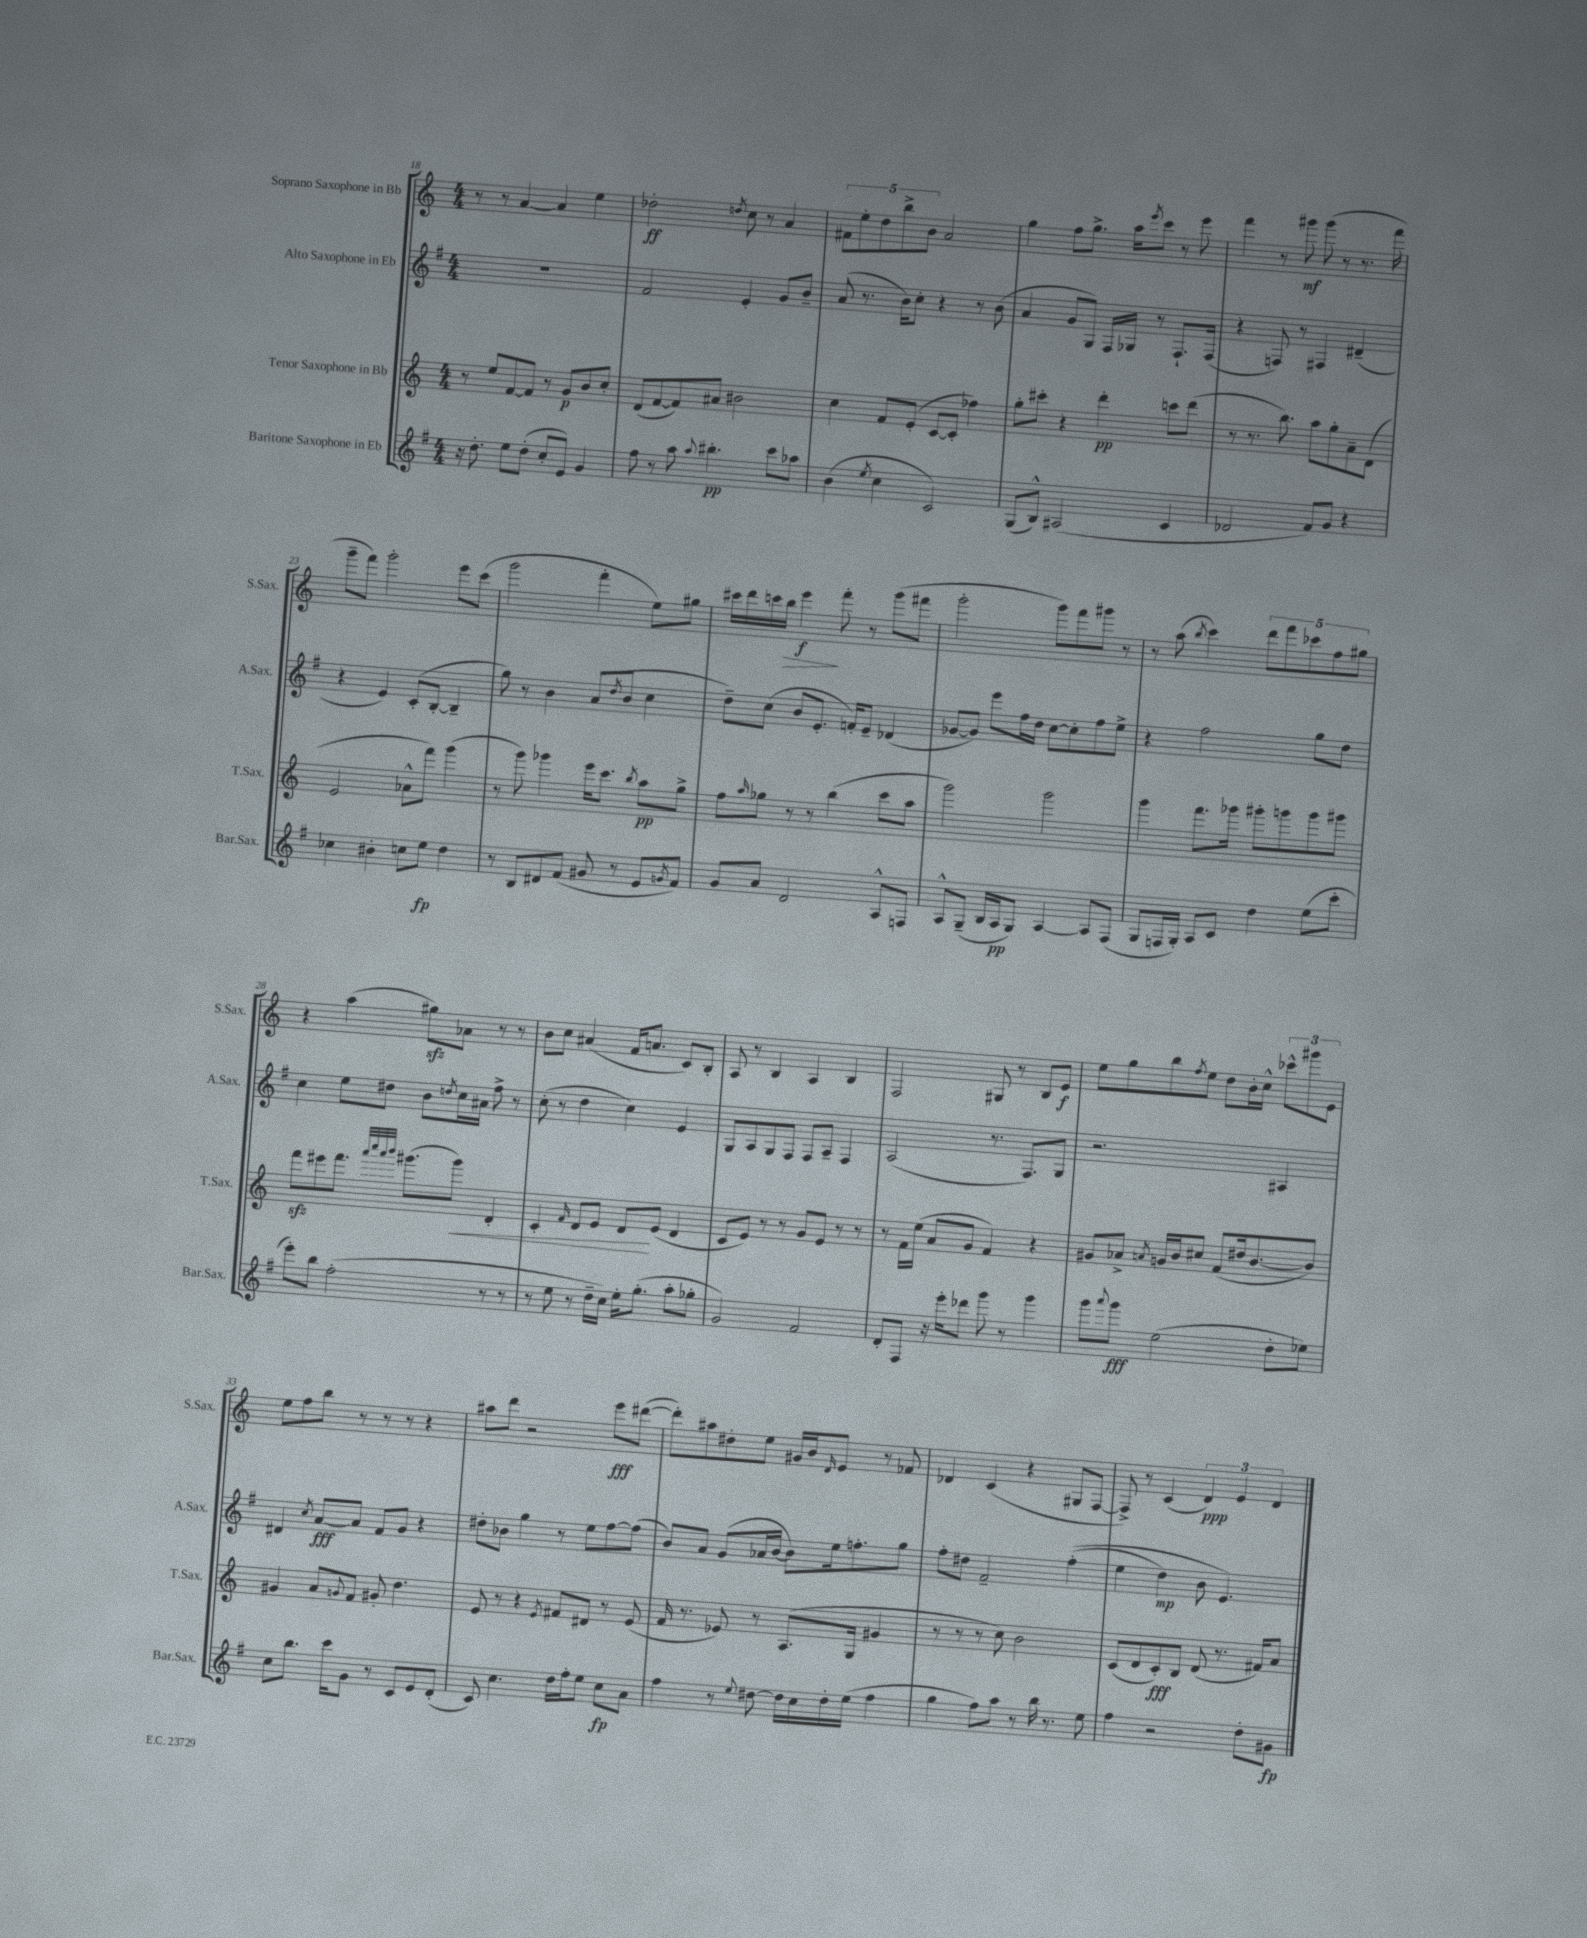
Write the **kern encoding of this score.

**kern	**kern	**kern	**kern
*staff4	*staff3	*staff2	*staff1
*clefG2	*clefG2	*clefG2	*clefG2
*k[f#]	*k[]	*k[f#]	*k[]
*M4/4	*M4/4	*M4/4	*M4/4
16r	8r	1r	8r
8.dd'	.	.	.
.	8ee	.	8r
8ee	[8f	.	[4a
(8dd'	8f]	.	.
8cc'	8r	.	4a]
8e)	8g	.	.
4g	8b	.	4ee
.	8cc'	.	.
=	=	=	=
8ff#	(8d	2f#	2dd-'
8r	[8f	.	.
8aa	8f])	.	.
8qqaa	.	.	.
4.bb#'	8a#	.	.
.	.	.	8qdd
.	2b#	4e'	8cc
.	.	.	8r
8ccc	.	8g	4a
8aa-	.	8b~	.
=	=	=	=
(4b	4cc	(8a	10f#
.	.	.	10ee'
.	.	8.r	.
.	.	.	10dd
8qee	.	.	.
4cc	8f	.	.
.	.	.	10bb^
.	.	16b)	.
.	(8e'	8cc'	.
.	.	.	10b
2c)	[8c	4r	2a
.	8c']	.	.
.	4ff-)	8r	.
.	.	(8b	.
=	=	=	=
(8G	8gg'	4a	4gg
8B^^)	8ccc#'	.	.
(2A#	4r	8g	8ff
.	.	8G)	8.gg^
.	4ddd'	16F#	.
.	.	16G-	16aa
.	.	.	8qeee
.	.	8r	8ccc
4c	8ccc	8.F#`	8r
.	(8ddd	.	8eee
.	.	(16F#	.
=	=	=	=
2d-	8r	4r	4fff
.	8.r	.	.
.	.	8F)	8r
.	8.bb)	.	.
.	.	8r	8ggg#
8f#)	8aa	4F#	(8ggg#
8g	8gg'	.	8r
4r	8a~	(4d#~	8.r
.	(8d	.	.
.	.	.	16fff
=	=	=	=
4cc-	2e	4r	8ggg~
.	.	.	8fff)
4b#'	.	4e)	2ggg'
8cc	8a-^^	(8c'	.
8ee	8fff)	[8B'	.
4dd	(4ggg	4B~]	8eee
.	.	.	(8ccc
=	=	=	=
8r	8r	8gg)	2ggg
8B	8ggg)	8r	.
8d#	4ggg-	4b	.
(8f#	.	.	.
8g#	16eee	(8a	4fff'
.	8.ccc	.	.
.	.	8qdd	.
8r	.	8b	.
.	8qbb	.	.
8e	8aa	4cc	8ee)
8qg	.	.	.
8f#)	8gg^	.	8gg#
=	=	=	=
8g	8ff	8dd~)	16ccc#
.	.	.	16ddd
.	16qqaa	.	.
8a	8gg-	(8cc	16ccc
.	.	.	16bb
2d	8r	8b	4eee
.	8r	8.e'	.
.	(4bb	.	8fff'
.	.	16f')	.
.	.	8e~	8r
8A^^	8ccc	(4d-	(8ggg
8F	8aa	.	8fff#
=	=	=	=
8A^^	2ggg)	[8g-	2ggg'
(8G~	.	8g-])	.
16B	.	8eee	.
16A	.	.	.
8G)	.	16ff#	.
.	.	16dd	.
[4A	2ggg	[8cc	8ggg)
.	.	8cc']	8fff
8A]	.	8ff#	8ggg#
(8F#	.	8ee^	8r
=	=	=	=
8G	4ggg	4r	8r
16F	.	.	(8aa
16G')	.	.	.
.	.	.	8qbb
8A	8.fff	2ff#	4ccc)
8c	.	.	.
.	16ggg-	.	.
4dd	8ggg#'	.	10ddd
.	.	.	10fff
.	8ggg	.	.
.	.	.	10ccc-
(8ee	8ggg	8gg	.
.	.	.	10ff
8ccc'	8ggg#	8dd	.
.	.	.	10gg#
=	=	=	=
8eee')	8fff	4cc	4r
8bb	8eee#	.	.
(2ff#'	8.fff	8ee	(4aa
.	.	8dd#	.
.	32qqaaa	.	.
.	32qqcccc	.	.
.	32qqaaa	.	.
.	32qqbbb	.	.
.	(8.ggg#	.	.
.	.	8b	8gg#)
.	.	8qdd	.
.	8ggg#)	16cc	8a-
.	.	16a#	.
8r	4d'	8ff#^	8r
8r	.	8r	8r
=	=	=	=
8r	4c'	(8cc'	8b
8ee	.	8r	8cc
.	16qqf	.	.
8r	8d	4dd	(4a#
16dd~	8e	.	.
16cc)	.	.	.
16ee'	8d	4cc)	16f
(8.gg'	.	.	8.a
.	(8e	.	.
8aa'	4d	4e	8c)
8gg-'	.	.	8B'
=	=	=	=
2g)	8c	8G	8A
.	8e)	8A	8r
.	8r	8G	4B
.	8r	8F#	.
2f#	8g	8F#	4A
.	8e	8A~	.
.	8r	4F#	4B
.	8r	.	.
=	=	=	=
8d'	8r	(2A	2F
8F#	16f	.	.
.	(16ee	.	.
16r	8a	.	.
16eee'	.	.	.
8ddd-	8g	.	.
8ggg	4f)	8.r	8G#
8r	.	.	8r
.	.	8.F#)	.
4ggg	4r	.	8B
.	.	8G	8e
=	=	=	=
8ggg	8g#	2.r	8ee
8qqaaa	.	.	.
8ggg	8a-^	.	8gg
.	8qa	.	.
(2ee	16g	.	8bb
.	16b	.	.
.	.	.	8qff
.	8cc#	.	8ee
.	(8f	.	8dd
.	16dd#	.	16b'
.	[8.b	.	16cc^^
8dd'	.	4A#	12ccc-^^
.	.	.	12ggg#
8ee-)	8b])	.	.
.	.	.	12e
=	=	=	=
8cc	4g#	4d#	8ee
8.bb	.	.	8ff
.	.	8qcc	.
.	8a	[8a	8bb
16ccc	.	.	.
.	8qqg	.	.
8g	8f	8a]	8r
8r	8g#'	8f#	8r
8c	4.dd	8g	8r
8e	.	4r	4r
(8d'	.	.	.
=	=	=	=
8c)	8e	8dd#'	8aa#
4.cc	8r	8b-	8ddd
.	4r	4gg	2r
.	8qe	.	.
16dd	8f#	8r	.
16ff#'	.	.	.
8ee	8d#	8ee	.
8cc	8r	[8ff#	8eee
8a	(8e	(8ff#]	([8ddd#
=	=	=	=
4ff#	16f	8b)	8ddd#'])
.	8.r	.	.
.	.	8a	8aa#
8r	8e-)	(8g	8dd#'
8qqee	.	.	.
[8dd#	8r	16a-	8ee
.	.	[16b	.
16dd#]	(8.A	8b])	16g#
16cc	.	.	16b
.	.	.	16qqd
16dd#'	.	16ee	8e
(16ee	16G	8.ff'	.
4ff#	4g#	.	8r
.	.	8gg	8f-
=	=	=	=
4gg	8r	8ff#'	4d-
.	8r	8dd#	.
8ff#)	8r	2f#~	(4c
8aa	8cc)	.	.
8r	2b	.	4r
16bb	.	.	.
8.r	.	.	.
.	.	&((4ff#'	8G#
8ee	.	.	[8F
=	=	=	=
4ff#	(8c	4ee	8F^])
.	8d	.	8r
2r	8c')	4dd)	(4c
.	8B	.	.
.	(8d	8b	6d)
.	8.r	4.e&)	.
.	.	.	6e
8dd'	.	.	.
.	16f#)	.	.
.	.	.	6d
8g#	8a	.	.
==	==	==	==
*-	*-	*-	*-
